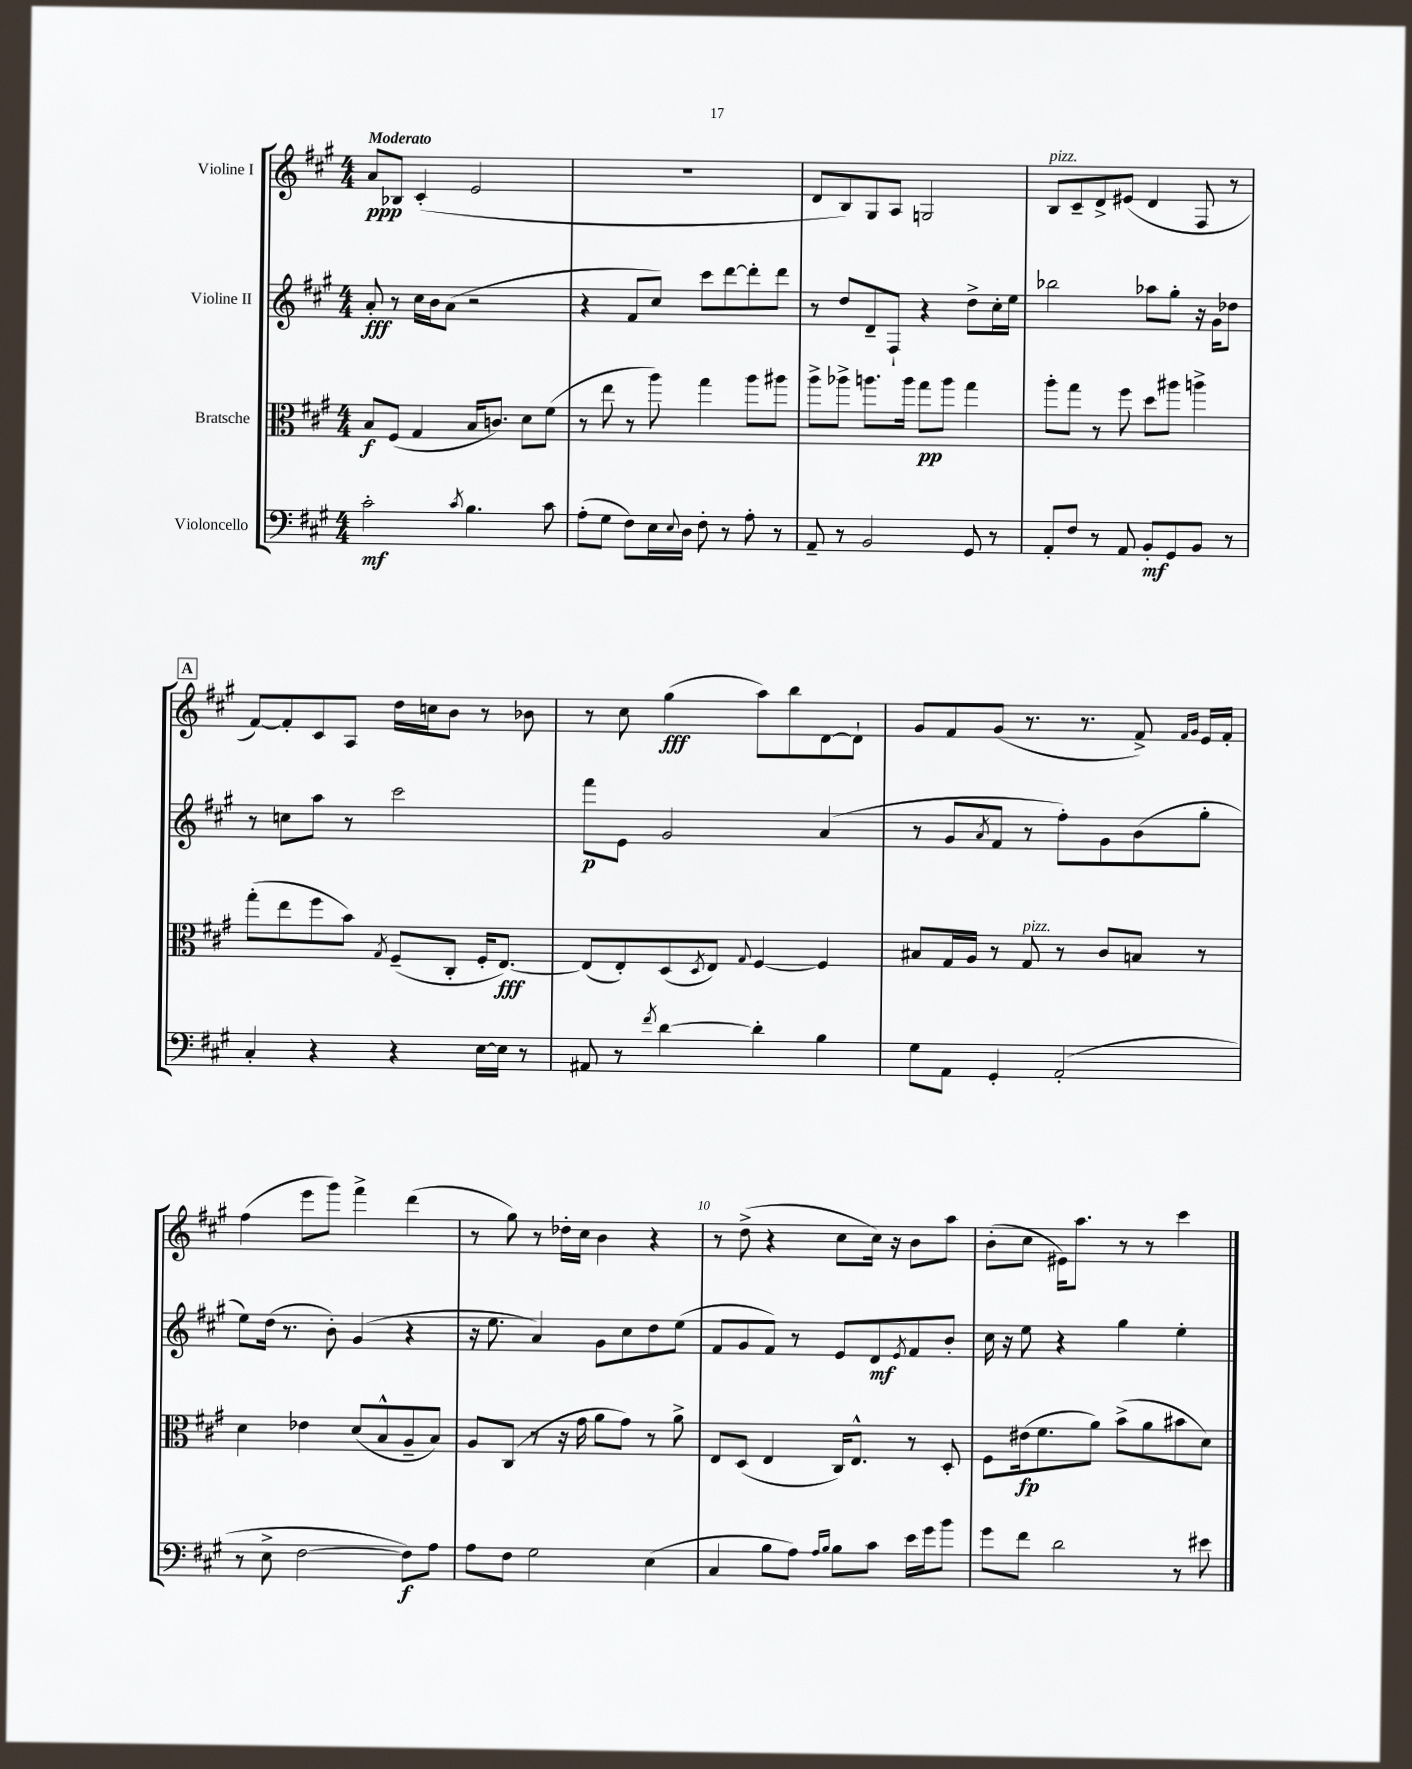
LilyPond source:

<<
\new StaffGroup <<
\new Staff = "s0" \with { instrumentName = "Violine I" } {
    \clef treble \key a \major \numericTimeSignature \time 4/4 \tempo "Moderato"
    a'8\ppp bes8 cis'4-.( e'2 |
    R1 |
    d'8 b8) gis8 a8 g2 |
    b8^\markup { \italic "pizz." } cis'8-- d'8-> eis'8( d'4 fis8 r8 |
    \mark \markup { \box "A" } fis'8~) fis'8-. cis'8 a8 d''16 c''16 b'8 r8 bes'8 |
    r8 cis''8 gis''4\fff( a''8) b''8 d'8~ d'8-! |
    gis'8 fis'8 gis'8( r8. r8. fis'8->) \grace { fis'16 gis'16 } e'16 fis'16-. |
    fis''4( e'''8 gis'''8) fis'''4-> d'''4( |
    r8 gis''8) r8 des''16-. cis''16 b'4 r4 |
    r8 d''8->( r4 cis''8 cis''16) r16 b'8 a''8 |
    b'8-.( cis''8 eis'16) a''8. r8 r8 cis'''4 \bar "|." |
}
\new Staff = "s1" \with { instrumentName = "Violine II" } {
    \clef treble \key a \major \numericTimeSignature \time 4/4
    a'8-.\fff r8 cis''16 b'16 a'8( r2 |
    r4 fis'8 cis''8) cis'''8 d'''8~ d'''8-. d'''8 |
    r8 d''8 d'8-- fis8-! r4 d''8-> cis''16-. e''16 |
    bes''2 aes''8 gis''8-. r16 gis'16 des''8 |
    \mark \markup { \box "A" } r8 c''8 a''8 r8 cis'''2 |
    fis'''8\p e'8 gis'2 a'4( |
    r8 gis'8 \acciaccatura { a'8 } fis'8 r8 fis''8-.) gis'8 b'8( gis''8-. |
    e''8) d''16( r8. b'8-.) gis'4( r4 |
    r16 e''8. a'4) gis'8 cis''8 d''8 e''8( |
    fis'8 gis'8 fis'8) r8 e'8 d'8\mf \acciaccatura { e'8 } fis'8 b'8-. |
    cis''16 r16 e''8 r4 gis''4 e''4-. \bar "|." |
}
\new Staff = "s2" \with { instrumentName = "Bratsche" } {
    \clef alto \key a \major \numericTimeSignature \time 4/4
    b8\f fis8( gis4 b16 c'8.) d'8 fis'8( |
    r8 e''8 r8 a''8) gis''4 a''8 ais''8 |
    a''8-> aes''8-> a''8. a''16 gis''8\pp a''8 gis''4 |
    a''8-. gis''8 r8 fis''8 d''8 ais''8 a''4-> |
    \mark \markup { \box "A" } gis''8-.( e''8 fis''8 b'8) \acciaccatura { gis8 } fis8--( cis8-. fis16-. e8.~\fff) |
    e8( e8-.) d8( \acciaccatura { d8 } e8) \appoggiatura { gis8 } fis4~ fis4 |
    bis8 gis16 a16 r8 gis8^\markup { \italic "pizz." } r8 cis'8 b8 r8 |
    d'4 ees'4 d'8( b8-^ a8-- b8) |
    a8 cis8( r8 r16 gis'16 a'8 gis'8) r8 a'8-> |
    e8 d8( e4 cis16) e8.-^ r8 d8-. |
    fis8 eis'16\fp( fis'8. a'8) b'8->( a'8 bis'8 d'8) \bar "|." |
}
\new Staff = "s3" \with { instrumentName = "Violoncello" } {
    \clef bass \key a \major \numericTimeSignature \time 4/4
    cis'2-.\mf \acciaccatura { cis'8 } b4. cis'8 |
    a8-.( gis8 fis8) e16 \appoggiatura { e8 } d16 fis8-. r8 a8-. r8 |
    a,8-- r8 b,2 gis,8 r8 |
    a,8-. fis8 r8 a,8 b,8-.\mf gis,8 b,8 r8 |
    \mark \markup { \box "A" } cis4-. r4 r4 e16~ e16 r8 |
    ais,8 r8 \acciaccatura { fis'8 } d'4~ d'4-. b4 |
    gis8 a,8 gis,4-. a,2-.( |
    r8 e8-> fis2~ fis8\f) a8 |
    a8 fis8 gis2 e4( |
    cis4 b8 a8) \grace { a16 b16 } b8 cis'8 e'16 gis'16 b'8 |
    gis'8 fis'8 d'2 r8 eis'8 \bar "|." |
}
>>
>>
\layout { \context { \Score \override BarNumber.break-visibility = ##(#f #t #t) barNumberVisibility = #(every-nth-bar-number-visible 5) } }
